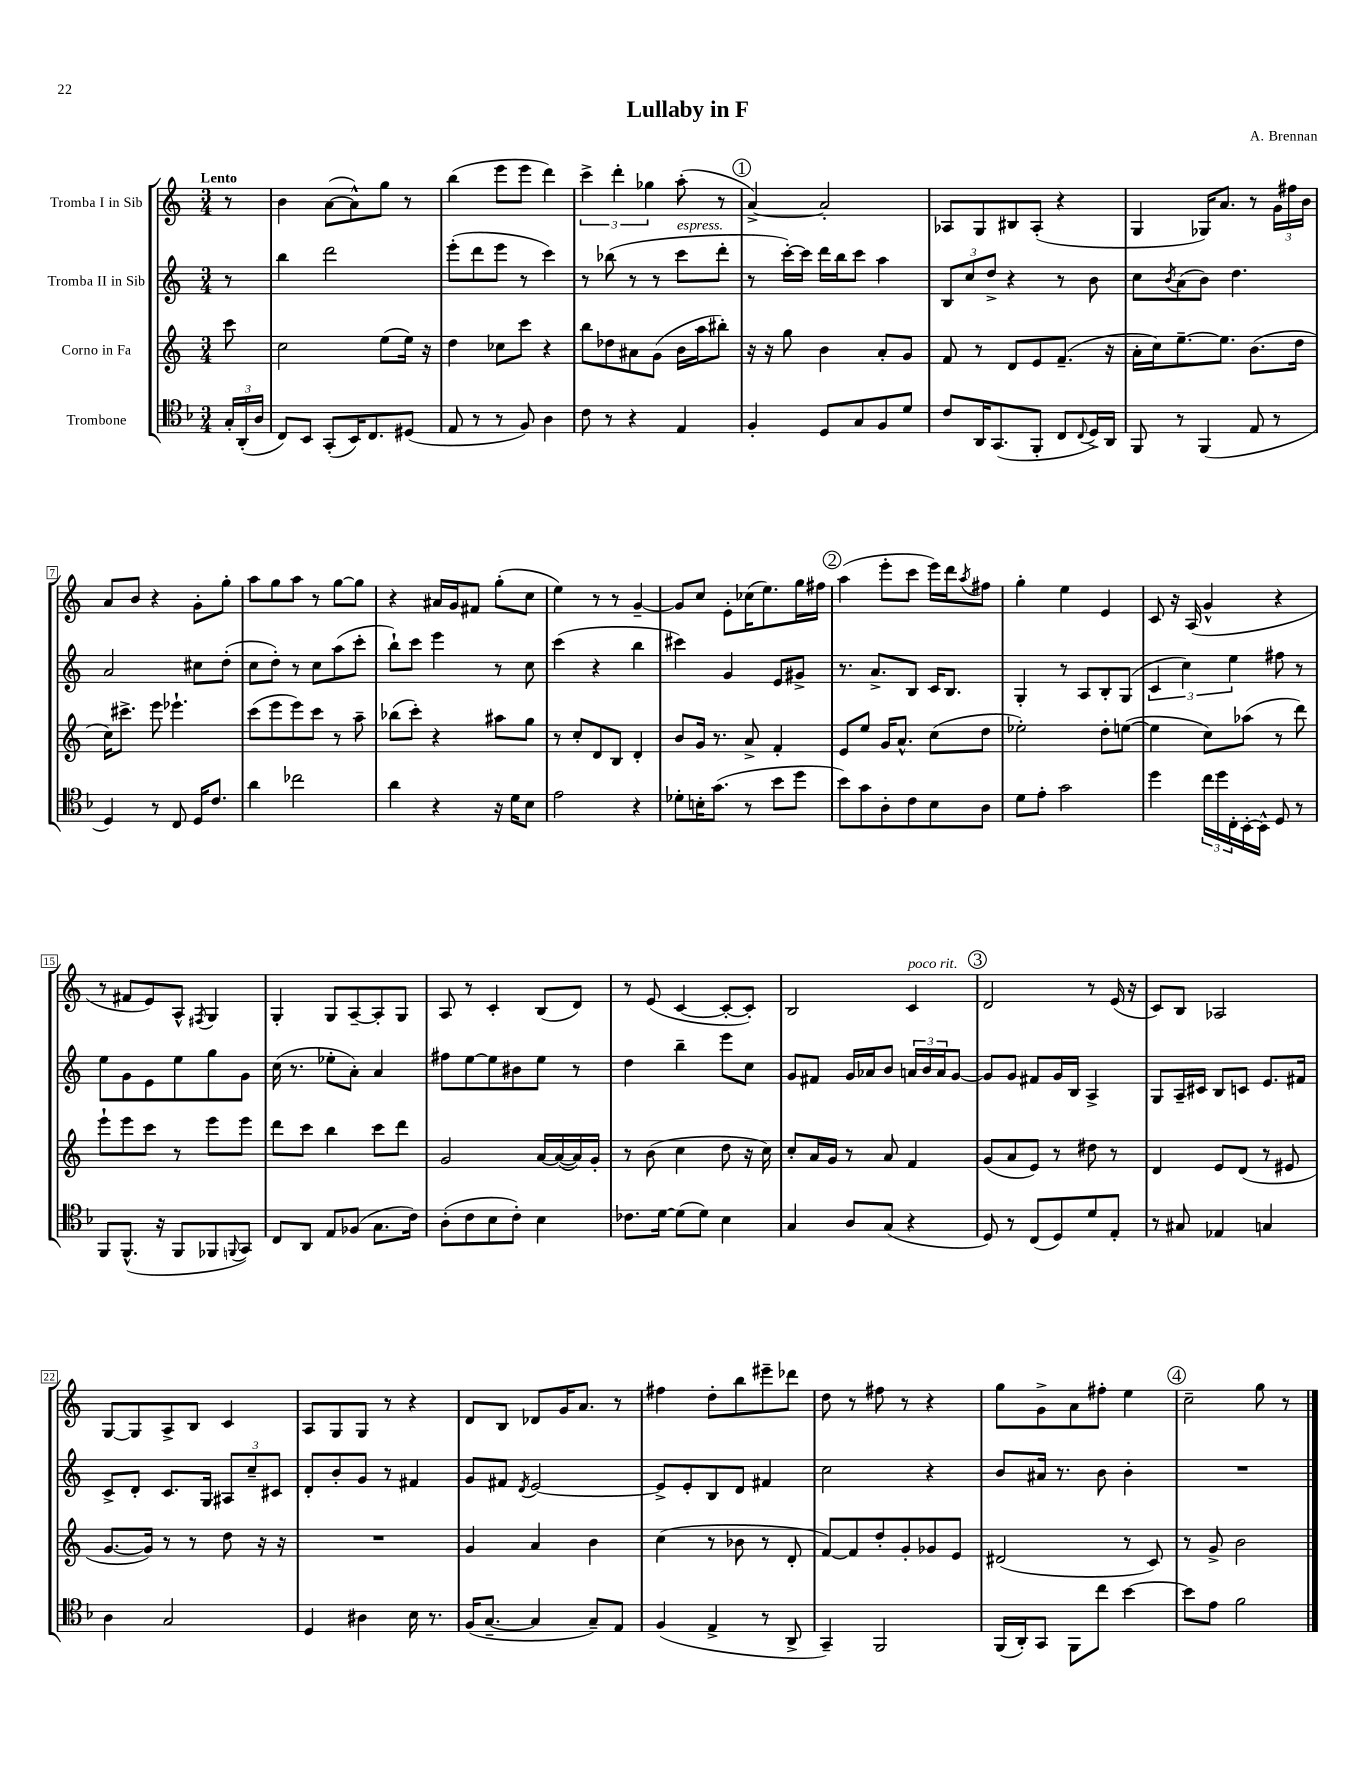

**kern	**kern	**kern	**kern
*part4	*part3	*part2	*part1
*staff4	*staff3	*staff2	*staff1
*I"Trombone	*I"Corno in Fa	*I"Tromba II in Sib	*I"Tromba I in Sib
*clefC4	*clefG2	*clefG2	*clefG2
*k[b-]	*k[]	*k[]	*k[]
*M3/4	*M3/4	*M3/4	*M3/4
=	=	=	=
!	!	!	!LO:TX:a:B:t=Lento
24G'/LL	8ccc\	8r	8r
(24AA'/	.	.	.
24A/JJ	.	.	.
=1	=1	=1	=1
8C/L)	2cc\	4bb\	4b\
8BB-/J	.	.	.
(8GG'/L	.	2ddd\	([8a\L
16BB-/K)	.	.	8a^^\])
8.C/	.	.	.
.	(8ee\L	.	8gg\J
(8D#X/J	16ee\Jk)	.	8r
.	16r	.	.
=2	=2	=2	=2
8E/	4dd\	(8eee'\L	(4bb\
8r	.	8ddd\	.
8r	8cc-X\L	8eee\J	8eee\L
8F/)	8ccc\J	8r	8eee\J
4A\	4r	4ccc\)	4ddd\)
=3	=3	=3	=3
8c\	8bb\L	8r	6ccc^\
8r	8dd-X\	(8bb-X\	.
.	.	.	6ddd'\
4r	8a#X\	8r	.
.	.	.	6gg-X\
.	(8g\J	8r	.
!	!	!LO:TX:a:i:t=espress.	!
4E/	16b\LL	8ccc\L	(8aa'\
.	16aa\J	.	.
.	8bb#X'\J)	8ddd'\J	8r
!!LO:REH:place=s1:t=1
=4	=4	=4	=4
4F'/	16r	8r	[4a^/)
.	16r	.	.
.	8gg\	[16ccc'\LL)	.
.	.	16ccc\JJ]	.
8D/L	4b\	16ddd\LL	2a'/]
.	.	16bb\J	.
8G/	.	8ccc\J	.
8F/	8a'/L	4aa\	.
8d/J	8g/J	.	.
=5	=5	=5	=5
8c/L	8f/	12B/L	8A-X/L
.	.	12cc/	.
16AA/K	8r	.	8G/
.	.	12dd^/J	.
(8.GG/	.	.	.
.	8d/L	4r	8B#X/
8FF'/J	8e/	.	(8A-'/J
8C/L	(8.f~/J	8r	4r
8qqC/	.	.	.
16D^/L)	.	8b\	.
16AA/JJ	16r	.	.
=6	=6	=6	=6
8FF/	16a'\LL	8cc\L	4G/
.	16cc\J)	.	.
.	.	8qb/	.
8r	[8.ee~\	(8a\	.
(4FF/	.	8b\J)	16G-X/KL)
.	8.ee\J]	.	8.a/J
.	.	4.dd\	.
8E/	(8.b\L	.	8r
8r	.	.	24g\LL
.	.	.	24ff#X\
.	16dd\Jk	.	.
.	.	.	24b\JJ
!!LO:LB:g=z
=7	=7	=7	=7
4D/)	16cc\KL)	2a/	8a/L
.	8.ccc#X^\J	.	.
.	.	.	8b/J
8r	8eee\	.	4r
8C/	4.eee-X`\	.	.
16D/KL	.	8cc#X\L	8g'\L
8.c/J	.	.	.
.	.	(8dd'\J	8gg'\J
=8	=8	=8	=8
4a\	(8ccc\L	8cc\L	8aa\L
.	8eee\	8dd'\J)	8gg\
2cc-X\	8eee\)	8r	8aa\J
.	8ccc\J	8cc\L	8r
.	8r	(8aa\	[8gg\L
.	8aa~\	8ccc'\J	8gg\J]
=9	=9	=9	=9
4a\	(8bb-X\L	8bb`\L)	4r
.	8ccc'\J)	8ccc\J	.
4r	4r	4eee\	16a#X/LL
.	.	.	16g/J
.	.	.	8f#X/J
16r	8aa#X\L	8r	(8gg'\L
16d\KL	.	.	.
8B-\J	8gg\J	8cc\	8cc\J
=10	=10	=10	=10
2e\	8r	(4ccc\	4ee\)
.	8cc'/L	.	.
.	8d/	4r	8r
.	8B/J	.	8r
4r	4d'/	4bb\	[4g~/
=11	=11	=11	=11
8d-X'\L	8b/L	4ccc#X\)	8g/L]
16Bn'\K	16g/Jk	.	8cc/J
(8.g\J	8.r	.	.
.	.	4g/	8e'\L
8r	8a^/	.	(16cc-X\K
.	.	.	8.ee\)
8b-\L	4f'/	8e/L	.
8dd\J	.	8g#X^/J	16gg\L
.	.	.	16ff#X\JJ
!!LO:REH:place=s1:t=2
=12	=12	=12	=12
8b-\L)	8e/L	8.r	(4aa\
8g\	8ee/J	.	.
.	.	8.a^/L	.
8A'\	16g/KL	.	8eee'\L
.	8.a^^/J	.	.
8c\	.	8B/J	8ccc\J
8B-\	(8cc\L	16c/KL	16eee\LL)
.	.	8.B/J	16ddd\J
.	.	.	8qaa/
8A\J	8dd\J	.	8ff#X\J
=13	=13	=13	=13
8d\L	2ee-X'\)	4G'/	4gg'\
8e'\J	.	.	.
2g\	.	8r	4ee\
.	.	8A/L	.
.	8dd'\L	8B'/	4e/
.	([8een\J	(8G/J	.
=14	=14	=14	=14
4dd\	4ee\]	6c/	8c/
.	.	.	16r
.	.	6cc\)	.
.	.	.	(16A/
24cc\LL	8cc\L)	.	4g^^/
24dd\	.	.	.
24C'\	.	6ee\	.
[16BB-'\	(8aa-X\J	.	.
16BB-^^\JJ]	.	.	.
8D/	8r	8ff#X\	4r
8r	8ddd\)	8r	.
!!LO:LB:g=z
=15	=15	=15	=15
8FF/L	8eee`\L	8ee\L	8r
(8.FF^^/J	8eee\	8g\	8f#X/L
.	8ccc\J	8e\	8e/)
16r	.	.	.
8FF/L	8r	8ee\	8A^^/J
.	.	.	8qF#X/
8FF-X/	8eee\L	8gg\	4G/
8qqFFn/	.	.	.
8GG/J)	8eee\J	8g\J	.
=16	=16	=16	=16
8C/L	8ddd\L	(16cc\	4G'/
.	.	8.r	.
8AA/J	8ccc\J	.	.
8E/L	4bb\	8ee-X'\L	8G/L
(8F-X/J	.	8a'\J)	[8A~/
8.G\L	8ccc\L	4a/	8A'/]
.	8ddd\J	.	8G/J
16c\Jk)	.	.	.
=17	=17	=17	=17
(8A'\L	2g/	8ff#X\L	8A/
8c\	.	[8ee\	8r
8B-\	.	8ee\]	4c'/
8c'\J)	.	8b#X\	.
4B-\	[16a/LL	8ee\J	(8B/L
.	(16a/_	.	.
.	16a/])	8r	8d/J)
.	16g'/JJ	.	.
=18	=18	=18	=18
8.c-X\L	8r	4dd\	8r
.	(8b\	.	(8e/
[16d\Jk	.	.	.
(8d\L]	4cc\	4bb~\	[4c/
8d\J)	.	.	.
4B-\	8dd\	8eee\L	8c'/L_
.	16r	8cc\J	8c'/J])
.	16cc\)	.	.
=19	=19	=19	=19
4G/	8cc'/L	8g/L	2B/
.	16a/L	8f#X/J	.
.	16g/JJ	.	.
8A/L	8r	16g/LL	.
.	.	16a-X/J	.
(8G/J	8a/	8b/J	.
!	!	!	!LO:TX:a:i:t=poco rit.
4r	4f/	24an/LL	4c/
.	.	24b/	.
.	.	24a/J	.
.	.	[8g/J	.
!!LO:REH:place=s1:t=3
=20	=20	=20	=20
8D/)	(8g/L	8g/L]	2d/
8r	8a/	8g/J	.
(8C/L	8e/J)	8f#X/L	.
8D/)	8r	16g/L	.
.	.	16B/JJ	.
8d/	8dd#X\	4A^/	8r
8E'/J	8r	.	(16e/
.	.	.	16r
=21	=21	=21	=21
8r	4d/	8G/L	8c/L)
8G#X/	.	16A~/L	8B/J
.	.	16c#X/JJ	.
4E-X/	8e/L	8B/L	2A-X/
.	(8d/J	8cn/J	.
4Gn/	8r	8.e/L	.
.	8e#X/	.	.
.	.	16f#X/Jk	.
!!LO:LB:g=z
=22	=22	=22	=22
4A\	[8.g/L	8c^/L	[8G/L
.	.	8d'/J	8G/]
.	16g/Jk])	.	.
2G/	8r	8.c/L	8A^/
.	8r	.	8B/J
.	.	16G/Jk	.
.	8dd\	12A#X/L	4c/
.	.	12cc~/	.
.	16r	.	.
.	.	12c#X/J	.
.	16r	.	.
=23	=23	=23	=23
4D/	2.r	8d'/L	8A/L
.	.	8b'/	8G/
4A#X\	.	8g/J	8G/J
.	.	8r	8r
16B-\	.	4f#X/	4r
8.r	.	.	.
=24	=24	=24	=24
(16F/KL	4g/	8g/L	8d/L
[8.G~/J	.	.	.
.	.	8f#X/J	8B/J
.	.	8qd/	.
4G/]	4a/	[2e/	8d-X/L
.	.	.	16g/K
.	.	.	8.a/J
8G~/L)	4b\	.	.
8E/J	.	.	8r
=25	=25	=25	=25
(4F/	(4cc\	8e^/L]	4ff#X\
.	.	8e'/	.
4E^/	8r	8B/	8dd'\L
.	8b-X\	8d/J	8bb\
8r	8r	4f#X/	8eee#X~\
8AA^/	8d'/	.	8ddd-X\J
=26	=26	=26	=26
4GG~/)	[8f/L)	2cc\	8dd\
.	8f/]	.	8r
2FF/	8dd'/	.	8ff#X\
.	8g'/	.	8r
.	8g-X/	4r	4r
.	8e/J	.	.
=27	=27	=27	=27
(16FF/LL	(2d#X/	8b/L	8gg\L
16AA'/J)	.	.	.
8GG/J	.	16a#X/Jk	8g^\
.	.	8.r	.
8FF\L	.	.	8a\
8cc\J	.	8b\	8ff#X'\J
[4b-\	8r	4b'\	4ee\
.	8c/)	.	.
!!LO:REH:place=s1:t=4
=28	=28	=28	=28
8b-\L]	8r	2.r	2cc~\
8e\J	8g^/	.	.
2f\	2b\	.	.
.	.	.	8gg\
.	.	.	8r
==	==	==	==
*-	*-	*-	*-
